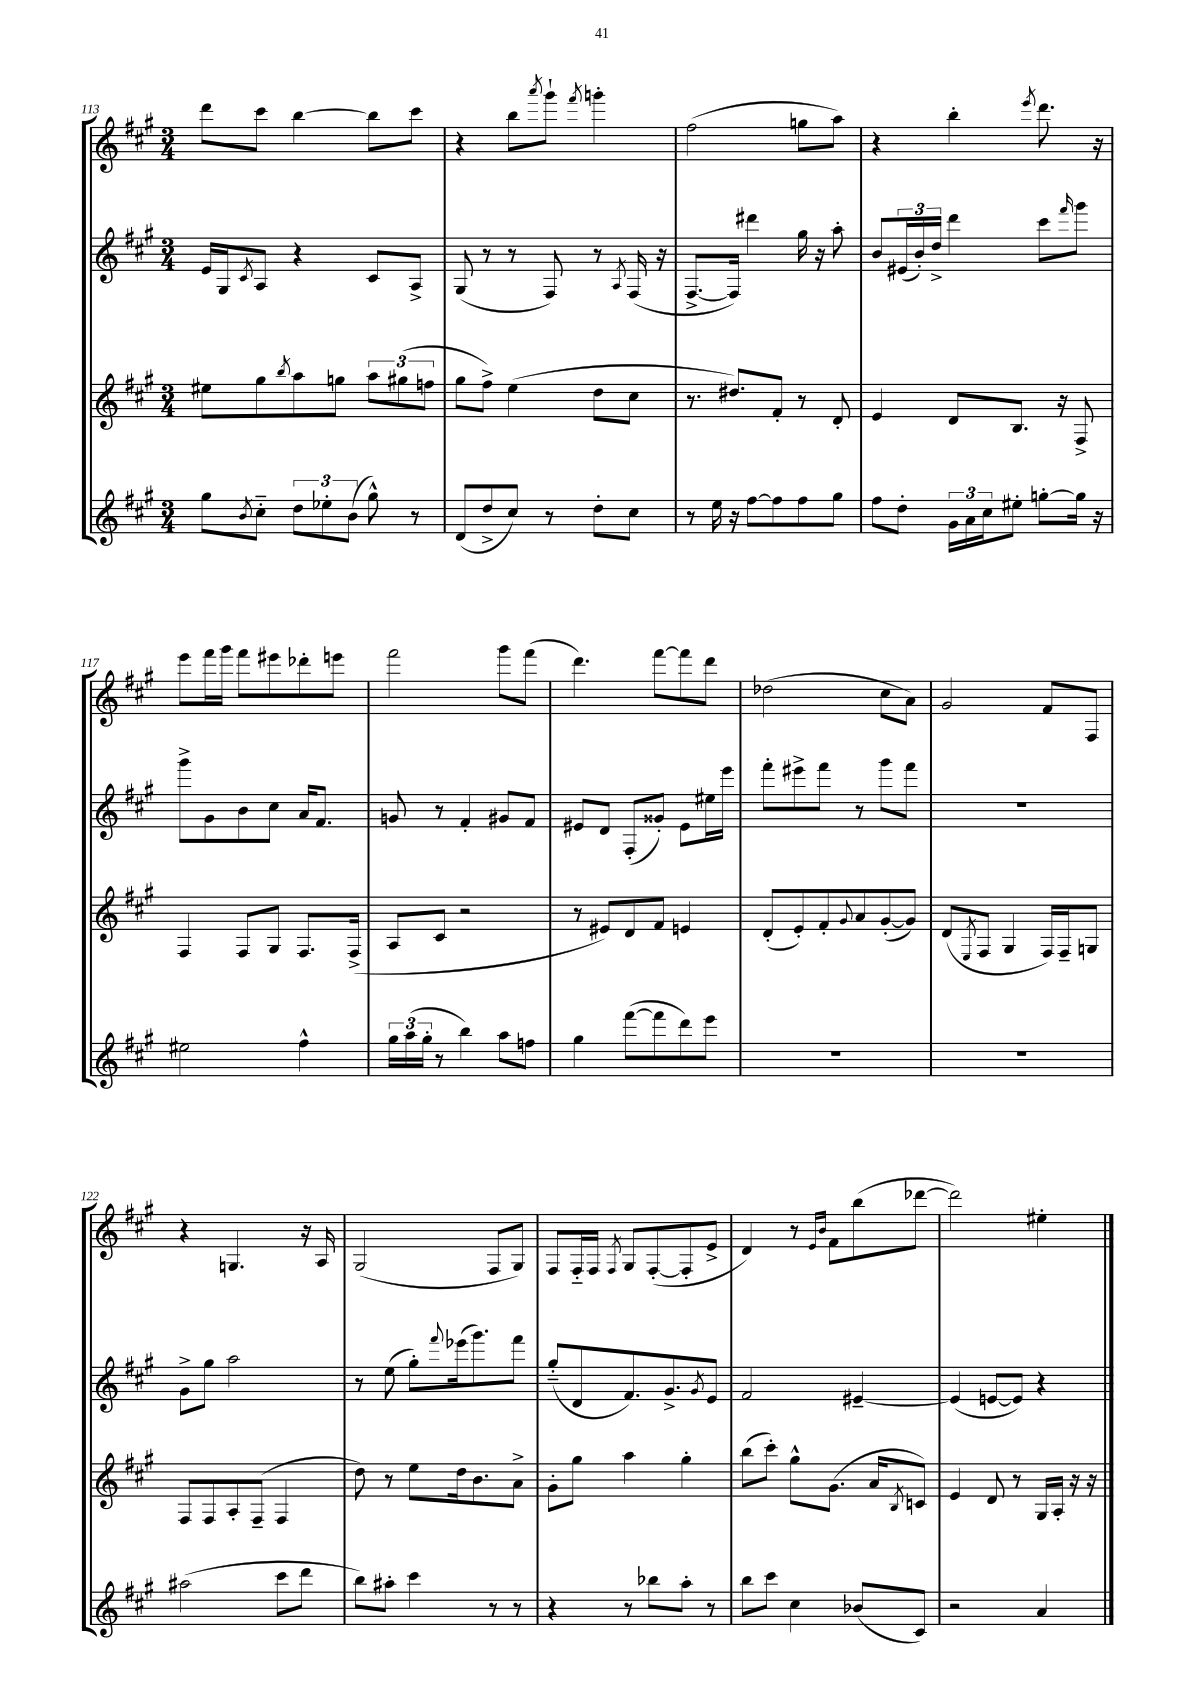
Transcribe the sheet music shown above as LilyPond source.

<<
\new StaffGroup <<
\new Staff = "s0" {
    \clef treble \key a \major \numericTimeSignature \time 3/4
    d'''8 cis'''8 b''4~ b''8 cis'''8 |
    r4 b''8 \acciaccatura { a'''8 } gis'''8-! \acciaccatura { fis'''8 } g'''4-. |
    fis''2( g''8 a''8) |
    r4 b''4-. \acciaccatura { e'''8 } d'''8. r16 |
    e'''8 fis'''16 gis'''16 fis'''8 eis'''8 des'''8-. e'''8 |
    fis'''2 gis'''8 fis'''8( |
    d'''4.) fis'''8~ fis'''8 d'''8 |
    des''2( cis''8 a'8) |
    gis'2 fis'8 fis8 |
    r4 g4. r16 a16 |
    gis2( fis8 gis8) |
    fis8 fis16-_ fis16 \acciaccatura { fis8 } gis8 fis8~-.( fis8-. e'8-> |
    d'4) r8 \grace { e'16 b'16 } fis'8 b''8( des'''8~ |
    des'''2) eis''4-. \bar "|." |
}
\new Staff = "s1" {
    \clef treble \key a \major \numericTimeSignature \time 3/4
    e'16 gis16 \acciaccatura { cis'8 } a8 r4 cis'8 a8-> |
    gis8( r8 r8 fis8) r8 \acciaccatura { a8 } fis16( r16 |
    fis8.~-> fis16) dis'''4 gis''16 r16 a''8-. |
    b'8 \tuplet 3/2 { eis'16( b'16-.) d''16-> } d'''4 cis'''8 \grace { fis'''16 } gis'''8 |
    gis'''8-> gis'8 b'8 cis''8 a'16 fis'8. |
    g'8 r8 fis'4-. gis'8 fis'8 |
    eis'8 d'8 fis8-.( gisis'8-.) eis'8 eis''16 e'''16 |
    fis'''8-. eis'''8-> fis'''8 r8 gis'''8 fis'''8 |
    R2. |
    gis'8-> gis''8 a''2 |
    r8 e''8( gis''8-.) \appoggiatura { fis'''8 } ees'''16( gis'''8.) fis'''8 |
    gis''8-_( d'8 fis'8.) gis'8.-> \acciaccatura { gis'8 } e'8 |
    fis'2 eis'4~-- |
    eis'4( e'8~ e'8) r4 \bar "|." |
}
\new Staff = "s2" {
    \clef treble \key a \major \numericTimeSignature \time 3/4
    eis''8 gis''8 \acciaccatura { b''8 } a''8 g''8 \tuplet 3/2 { a''8 gis''8( f''8 } |
    gis''8 fis''8->) e''4( d''8 cis''8 |
    r8. dis''8.) fis'8-. r8 d'8-. |
    e'4 d'8 b8. r16 fis8-> |
    fis4 fis8 gis8 fis8. fis16->( |
    a8 cis'8 r2 |
    r8 eis'8) d'8 fis'8 e'4 |
    d'8-.( e'8-.) fis'8-. \appoggiatura { gis'8 } a'8 gis'8~-.( gis'8) |
    d'8( \acciaccatura { e8 } fis8 gis4 fis16) fis16-- g8 |
    fis8 fis8 a8-. fis8--( fis4 |
    d''8) r8 e''8 d''16 b'8. a'8-> |
    gis'8-. gis''8 a''4 gis''4-. |
    b''8( cis'''8-.) gis''8-^ gis'8.( a'16 \acciaccatura { b8 } c'8) |
    e'4 d'8 r8 gis16 a16-. r16 r16 \bar "|." |
}
\new Staff = "s3" {
    \clef treble \key a \major \numericTimeSignature \time 3/4
    gis''8 \acciaccatura { b'8 } cis''8-_ \tuplet 3/2 { d''8 ees''8-. b'8( } gis''8-^) r8 |
    d'8( d''8-> cis''8) r8 d''8-. cis''8 |
    r8 e''16 r16 fis''8~ fis''8 fis''8 gis''8 |
    fis''8 d''8-. \tuplet 3/2 { gis'16 a'16 cis''16 } eis''8-. g''8~-. g''16 r16 |
    eis''2 fis''4-^ |
    \tuplet 3/2 { gis''16 a''16( gis''16-. } r8 b''4) a''8 f''8 |
    gis''4 fis'''8~( fis'''8 d'''8) e'''8 |
    R2. |
    R2. |
    ais''2( cis'''8 d'''8 |
    b''8) ais''8-. cis'''4 r8 r8 |
    r4 r8 bes''8 a''8-. r8 |
    b''8 cis'''8 cis''4 bes'8( cis'8) |
    r2 a'4 \bar "|." |
}
>>
>>
\layout { \context { \Score currentBarNumber = #113 } }
